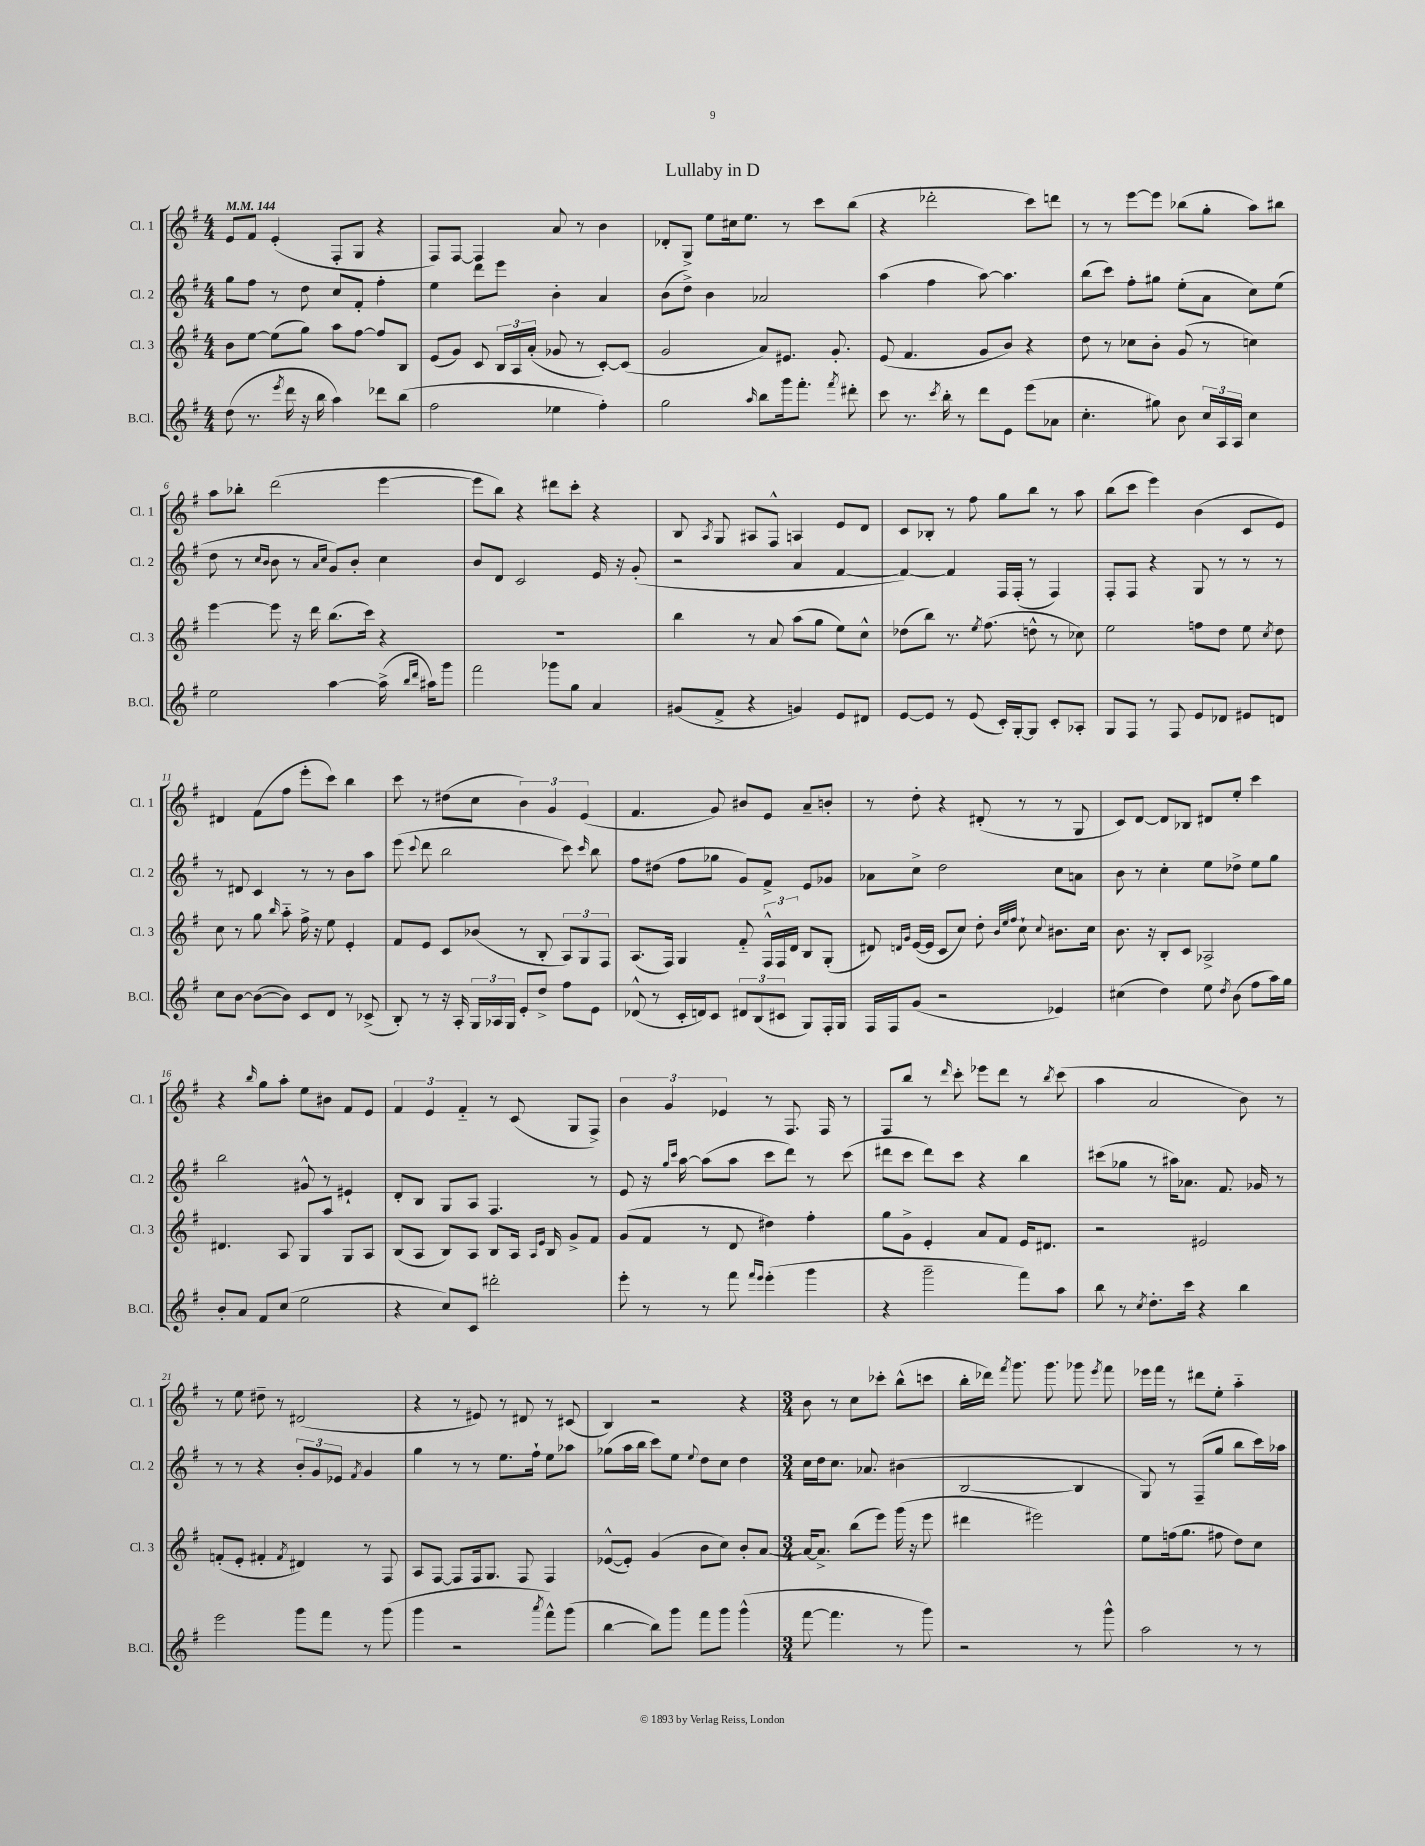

**kern	**kern	**kern	**kern
*part4	*part3	*part2	*part1
*staff4	*staff3	*staff2	*staff1
*I"B.Cl.	*I"Cl. 3	*I"Cl. 2	*I"Cl. 1
*I'B.Cl.	*I'Cl. 3	*I'Cl. 2	*I'Cl. 1
*clefG2	*clefG2	*clefG2	*clefG2
*k[f#]	*k[f#]	*k[f#]	*k[f#]
*M4/4	*M4/4	*M4/4	*M4/4
*MM144	*MM144	*MM144	*MM144
=1	=1	=1	=1
(8dd\	8b\L	8gg\L	8e/L
8.r	[8ee\J	8ff#\J	8f#/J
.	(8ee\L]	8r	(4e'/
8qeee/	.	.	.
16ddd\	.	.	.
16r	8gg\J)	8dd\	.
16bb\	.	.	.
4aa\)	8aa\L	8cc/L	8F#'/L
.	[8ff#\J	8f#'/J	8G/J
8ddd-X\L	8ff#/L]	4ff#'\	4r
(8bb\J	8B/J	.	.
=2	=2	=2	=2
2ff#\	(8e/L	4ee\	8F#/L)
.	8g/J)	.	[8F#/J
.	8c/	8ddd\L	4F#/]
.	24B/LL	8eee\J	.
.	24A/	.	.
.	(24a'/JJ	.	.
4ee-X\	8g-X/	4b'\	8a/
.	8r	.	8r
4ff#'\)	[8c'/L)	4a/	4b\
.	(8c/J]	.	.
=3	=3	=3	=3
2gg\	2g/	(8b\L	8d-X'/L
.	.	8dd^\J)	8G^/J
.	.	4b\	8ee\L
.	.	.	16cc#X\k
.	.	.	8.ee\J
16qqaa/	.	.	.
8bb\L	8a/L)	2a-X/	.
16ggg\k	8.e#X/J	.	8r
8.fff#'\J	.	.	.
.	.	.	8ccc\L
.	8.g'/	.	.
8qfff#/	.	.	.
8ddd#X'\	.	.	(8bb\J
=4	=4	=4	=4
8ccc\	(8e/	(4aa\	4r
8.r	4.f#/	.	.
.	.	4ff#\	2ddd-X'\
8qccc/	.	.	.
16bb'\	.	.	.
8r	.	.	.
8ddd\L	8g/L	[8aa\)	.
8e\J	8b/J)	4.aa\]	.
(8eee\L	4r	.	8ccc\L)
8a-X\J	.	.	8dddn\J
=5	=5	=5	=5
4.cc'\	8dd\	(8bb\L	8r
.	8r	8ccc\J)	8r
.	8cc-X\L	8ff#'\L	[8eee\L
8gg#X\)	8b'\J	8gg#X\J	8eee\J]
8b\	(8g/	(8ee'\L	(8bb-X\L
24cc/LL	8r	8a\J	8gg'\J
24A/	.	.	.
24A/JJ	.	.	.
4cc\	4ccn\)	8cc\L)	8aa\L)
.	.	(8ee\J	8bb#X\J
!!LO:LB:g=z
=6	=6	=6	=6
2ee\	[4eee\	8dd\	8aa\L
.	.	8r	8bb-X'\J
.	.	16qqcc/LL	.
.	.	16qqb/JJ	.
.	8eee\]	8b\	(2ddd\
.	16r	8r	.
.	16ddd\	.	.
.	.	16qqa/LL	.
.	.	16qqcc/JJ	.
[4aa\	(8.bb\L	8g/L)	.
.	.	8b'/J	.
.	16ccc\Jk)	.	.
(16aa^\]	4r	4cc\	[4eee\
16qqbb/LL	.	.	.
16qqddd/JJ	.	.	.
16aa#X\KL)	.	.	.
8ggg\J	.	.	.
=7	=7	=7	=7
2fff#\	1r	8b/L	8eee\L]
.	.	8d/J	8bb\J)
.	.	2c/	4r
8ggg-X\L	.	.	8ddd#X\L
8gg\J	.	.	8ccc'\J
4a/	.	16e/	4r
.	.	16r	.
.	.	(8g'/	.
=8	=8	=8	=8
(8g#X/L	4bb\	2r	8B/
.	.	.	8qA/
8f#^/J	.	.	8G/
4r	8r	.	8A#X/L
.	8a/	.	8F#^^/J
4gn/)	(8aa\L	4a/	4An/
.	8gg\J	.	.
8e/L	8ee\L)	[4f#/	8e/L
8d#X/J	8cc^^\J	.	8d/J
=9	=9	=9	=9
[8e/L	(8dd-X\L	4f#/_)	8c/L
8e/J]	8bb\J)	.	8B-X'/J
8r	8.r	4f#/]	8r
(8e/	.	.	8ff#\
.	8qee/	.	.
.	(8.ff#\	.	.
16c'/LL)	.	16F#/LL	8gg\L
[16G'/J	.	(16F#'/JJ	.
8G/J]	8ddn^^\	8r	8bb\J
8c'/L	8r	4F#/)	8r
8A-X'/J	8cc-X\)	.	8aa\
=10	=10	=10	=10
8G/L	2ee\	8F#'/L	(8bb\L
8F#/J	.	8F#/J	8ccc\J
8r	.	4r	4eee\)
8F#/	.	.	.
8e/L	8ffn\L	8G/	(4b\
8d-X/J	8dd\J	8r	.
8e#X/L	8ee\	8r	8c/L
.	8qcc/	.	.
8dn/J	8dd\	8r	8e/J)
!!LO:LB:g=z
=11	=11	=11	=11
8cc\L	8cc\	8r	4d#X/
[8b\J	8r	8d#X/	.
(8b\L_	8gg\	4c/	(8f#\L
.	16qqbb/	.	.
8b\J])	8aa\	.	8ff#\J
8c/L	16ff#^\	8r	8eee'\L
.	16r	.	.
8d/J	8ee\	8r	8ccc\J)
8r	4e'/	8b\L	4bb\
(8c-X^/	.	8aa\J	.
=12	=12	=12	=12
8B'/)	8f#/L	(8eee\	8ccc\
.	.	8qqccc/	.
8r	8e/J	8ddd\	8r
16r	8c/L	2bb\	(8dd#X\L
16A'/	.	.	.
24G/LL	(8b-X/J	.	8cc\J
24A-X/	.	.	.
24G/JJ	.	.	.
8e'/L	8r	.	6b\)
8dd^/J	8B'/	.	.
.	.	.	6g/
8ff#\L	12A/L)	8ccc\)	.
.	12G/	.	(6e/
.	.	16qqccc/	.
8e\J	.	8bb\	.
.	12F#/J	.	.
=13	=13	=13	=13
(8d-X^^/	(8.A/L	8ff#\L	4.f#/
8r	.	(8dd#X\J	.
.	16F#/Jk)	.	.
16c'/LL	4G/	8ff#\L	.
16dn/J)	.	.	.
8c/J	.	8gg-X\J	8g/)
12d#X/L	8f#/	8g/L)	8b#X/L
(12B/	.	.	.
.	24F#^^/LL	8f#^/J	8e/J
12c#X/J	24F#/	.	.
.	24d/JJ	.	.
8G/L)	8B/L	8e/L	8a~/L
16F#'/L	(8G'/J	8g-X/J	8bn'/J
16G/JJ	.	.	.
=14	=14	=14	=14
16F#/LL	8d#X/)	8a-X\L	8r
16F#/J	.	.	.
.	16qqdn/LL	.	.
.	16qqg/JJ	.	.
(8g/J	([16e/LL	8cc^\J	8dd'\
.	16e/JJ]	.	.
2r	8c/L	2dd\	4r
.	8cc/J)	.	.
.	8dd'\	.	(8d#X'/
.	32qqb/LLL	.	.
.	32qqee/	.	.
.	32qqff#/JJJ	.	.
.	8cc`\	.	8r
.	8qqcc/	.	.
4e-X/)	8.b#X\L	8cc\L	8r
.	.	8an\J	8G/
.	16cc\Jk	.	.
=15	=15	=15	=15
(4cc#X\	8.b\	8b\	8c/L)
.	.	8r	[8d/J
.	16r	.	.
4dd\)	8B'/L	4cc'\	8d/L]
.	8c/J	.	8B-X/J
8ee\	2A-X^/	8ee\L	8d#X/L
8qdd/	.	.	.
(8b\	.	8dd-X^\J	8ee'/J
8ff#\L	.	8ee\L	4ccc\
16aa\L)	.	8gg\J	.
16gg\JJ	.	.	.
!!LO:LB:g=z
=16	=16	=16	=16
8b'/L	4.d#X/	2bb\	4r
8a/J	.	.	.
.	.	.	16qqbb/
8f#/L	.	.	8gg\L
(8cc/J	8A/	.	8aa'\J
2ee\	8G/L	8g#X^^/	8ee\L
.	8aa/J	8r	8b#X\J
.	8G/L	4e#X`/	8f#/L
.	8A/J	.	8e/J
=17	=17	=17	=17
4r	(8B/L	8d'/L	6f#/
.	8A/J	8B/J	.
.	.	.	6e/
8cc/L)	8B/L)	8G/L	.
.	.	.	6f#/
8c/J	8A/J	8A/J	.
2ddd#X'\	8B/L	4.F#/	8r
.	16A/Jk	.	(8c/
.	16qqA/LL	.	.
.	16qqe/JJ	.	.
.	16B/	.	.
.	8g^/L	.	8G/L
.	8f#/J	8r	8F#^/J)
=18	=18	=18	=18
8eee'\	(8g/L	8e/	6b\
8r	8f#/J	16r	.
.	.	.	6g/
.	.	16qqgg/LL	.
.	.	16qqccc/JJ	.
.	.	[16aa\	.
8r	8r	(8aa\L]	.
.	.	.	6e-X/
8fff#\	8d/	8aa\J	.
16qqfff#/LL	.	.	.
16qqeee/JJ	.	.	.
(4eee'\	4dd#X\)	8ccc\L	8r
.	.	8ddd\J)	8.F#/
4ggg\	4ff#'\	8r	.
.	.	.	16F#/
.	.	(8ccc\	8r
=19	=19	=19	=19
4r	8gg\L	8ddd#X\L	8F#/L
.	8g^\J	8ccc\J	8bb/J
2ggg~\	4e'/	8ddd#\L)	8r
.	.	.	16qqddd/
.	.	8ccc\J	8ccc'\
.	8a/L	4r	8eee-X\L
.	8f#/J	.	8ddd\J
8fff#\L)	16e/KL	4bb\	8r
.	8.d#X/J	.	.
.	.	.	8qbb/
8aa\J	.	.	(8ccc\
=20	=20	=20	=20
8bb\	2r	(8ccc#X\L	4aa\
8r	.	8gg-X\J	.
8qcc/	.	.	.
8.dd'\L	.	8r	2a/
.	.	16aa#X\KL)	.
16ccc\Jk	.	8.a-X\J	.
4r	2e#X/	.	.
.	.	8.f#/	.
4bb\	.	.	8b\)
.	.	16g-X/	.
.	.	8r	8r
!!LO:LB:g=z
=21	=21	=21	=21
2eee\	(8fn'/L	8r	8r
.	8e'/J	8r	8ee\
.	4f#X'/	4r	8dd#X~\
.	.	.	8r
.	8qf#/	.	.
8ggg\L	4d#X/)	12b'/L	(2d#X/
.	.	12g/	.
8fff#\J	.	.	.
.	.	12e-X/J	.
.	.	8qf#/	.
8r	8r	4g/	.
(8ggg\	8F#/	.	.
=22	=22	=22	=22
4ggg\	8A/L	4gg\	4r
.	[8F#/J	.	.
2r	8F#/L]	8r	8r
.	16F#/k	8r	8e#X/)
.	8.G/J	.	.
.	.	8.ee\L	8r
.	8F#/	.	8d#X/
.	.	16ff#`\Jk	.
8qaaa/	.	.	.
8fff#^^\L)	4F#/	8ee\L	8r
(8ggg\J	.	8aa-X\J	(8c#X/
=23	=23	=23	=23
[4bb\	([8e-X^^/L	(8gg-X\L	4B/)
.	8e-'/J])	16aa\L	.
.	.	16bb\JJ	.
8bb\L])	(4g/	8ccc\L)	2r
8ggg\J	.	8ee\J	.
.	.	8qqee/	.
8fff#\L	8b\L	8dd\L	.
8ggg\J	8cc\J)	8cc\J	.
(4ggg^^\	8b'/L	4dd\	4r
.	[8a/J	.	.
=24	=24	=24	=24
*M3/4	*M3/4	*M3/4	*M3/4
[8fff#\	16a/KL_	16cc\LL	8b\
.	8.a^/J]	16dd\J	.
4.fff#\]	.	8.cc\J	8r
.	(8bb\L	.	8cc\L
.	.	8.a-X/	.
.	8eee\J)	.	8ccc-X'\J
8r	(16ggg\	(4b#X\	(8bb^^\L
.	16r	.	.
8ggg\)	8eee\	.	8cccn\J
=25	=25	=25	=25
2r	4ddd#X\	[2B/	16bb'\LL
.	.	.	16ddd-X\JJ)
.	.	.	8qfff#/
.	.	.	8.ggg\
.	2eee#X\)	.	.
.	.	.	8.ggg\
8r	.	4B/]	8ggg-X\
.	.	.	8qeee/
8ggg^^\	.	.	8fff#\
=26	=26	=26	=26
2aa\	8ee\L	8G/)	16eee-X\LL
.	.	.	16fff#\JJ
.	(16ffn\k	8r	8r
.	8.gg\J	.	.
.	.	(8F#~/L	8ddd#X\L
.	8ff#X\	8gg/J	8ee'\J
8r	8dd\L)	8bb\L	4aa\
8r	8cc\J	16ccc\L)	.
.	.	16aa-X\JJ	.
==	==	==	==
*-	*-	*-	*-
